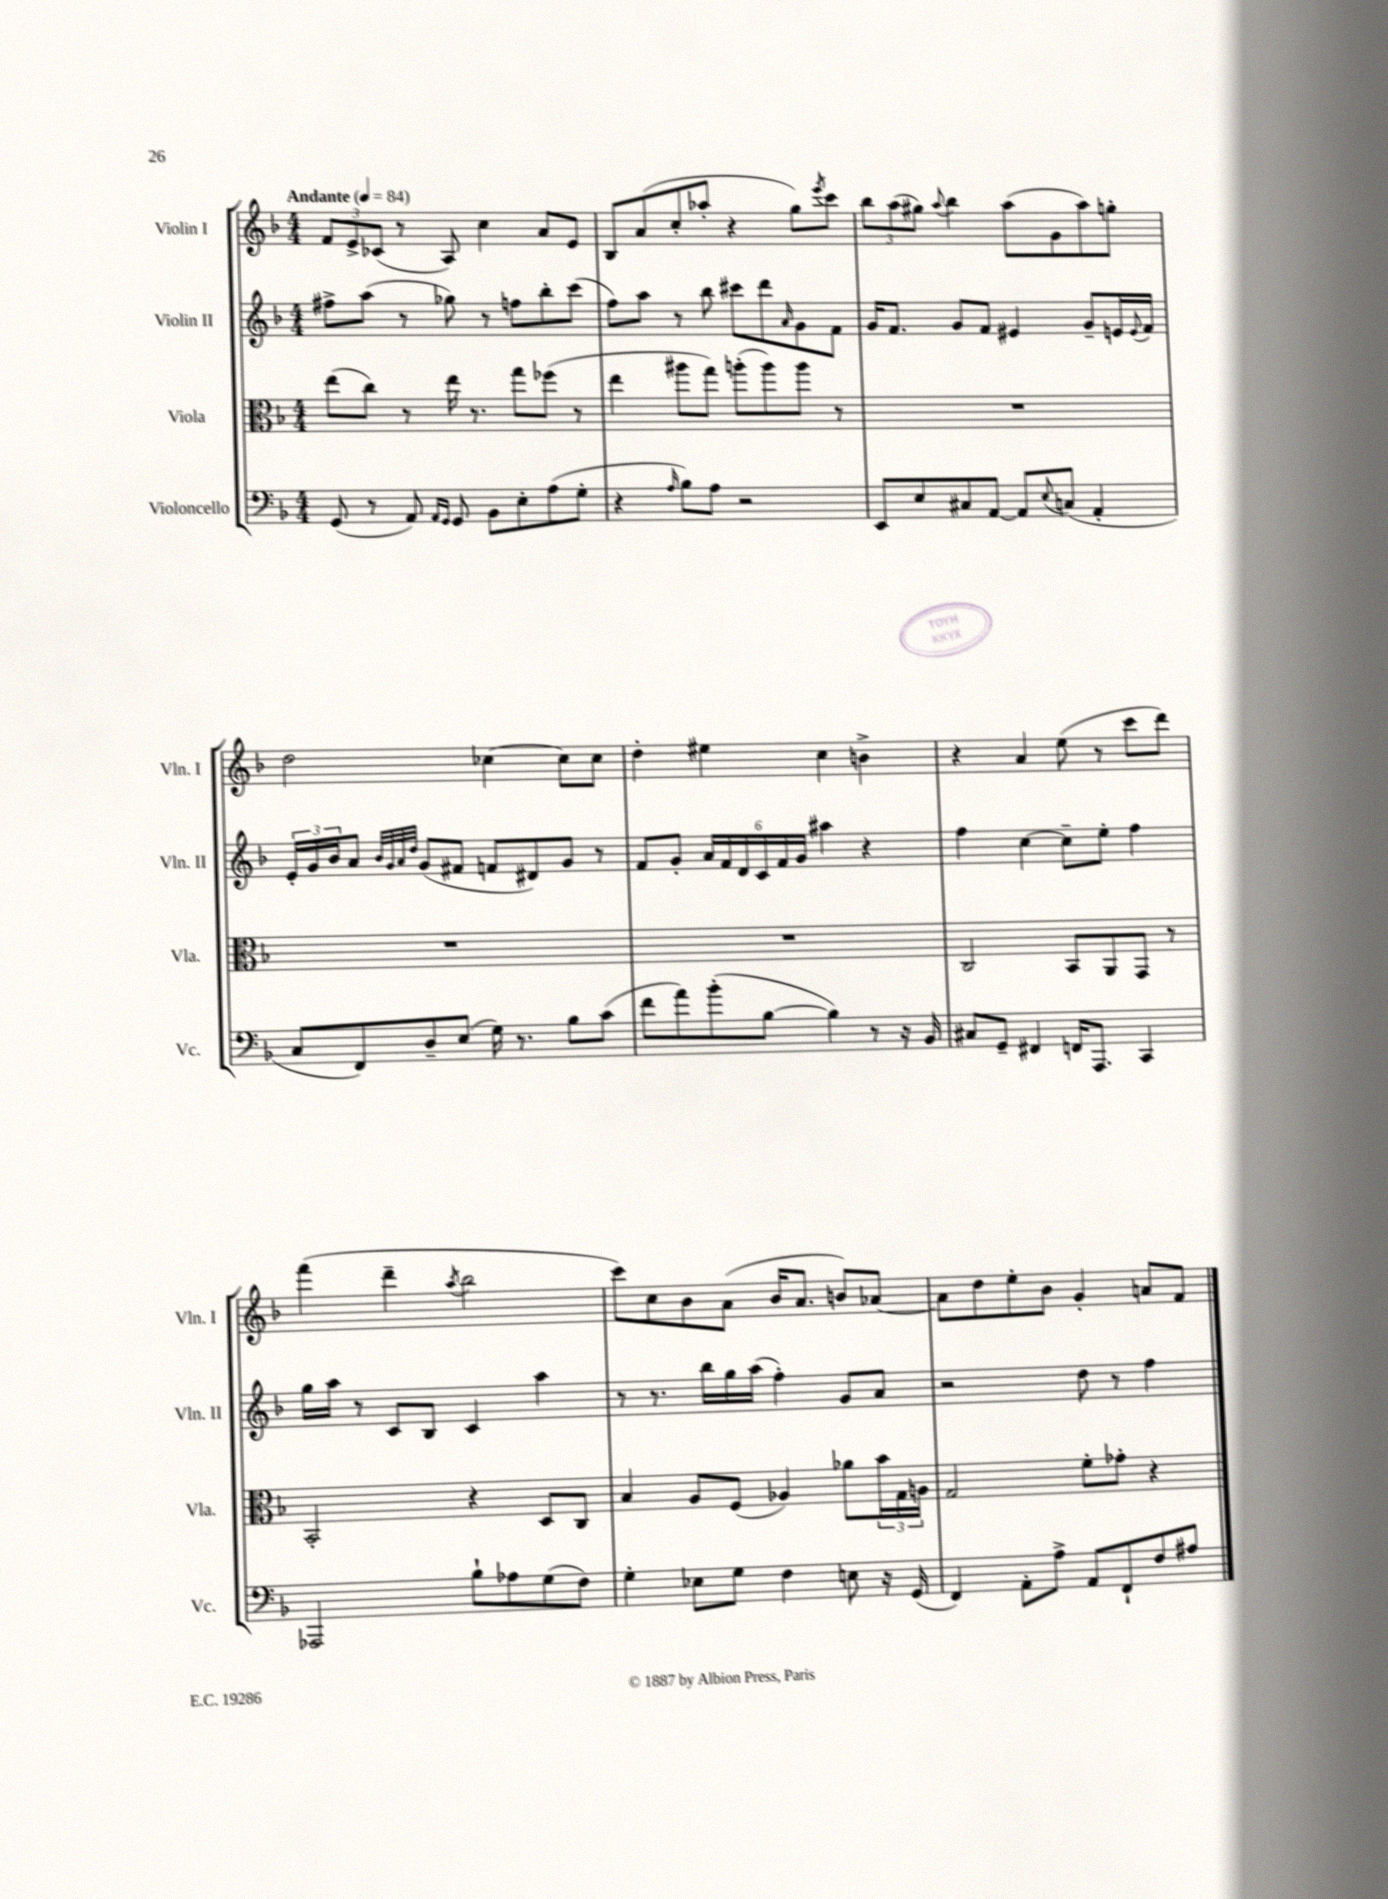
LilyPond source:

<<
\new StaffGroup <<
\new Staff = "s0" \with { instrumentName = "Violin I" shortInstrumentName = "Vln. I" } {
    \clef treble \key f \major \numericTimeSignature \time 4/4 \tempo "Andante" 4 = 84
    \tuplet 3/2 { f'8 e'8-> ces'8( } r8 a8) c''4 a'8 e'8 |
    bes8 a'8( c''8-. aes''8-. r4 g''8) \acciaccatura { e'''8 } c'''8 |
    \tuplet 3/2 { bes''8 a''8( gis''8) } \appoggiatura { a''8 } bes''4 a''8( g'8 a''8) g''8-. |
    d''2 ces''4~ ces''8 ces''8 |
    d''4-. eis''4 c''4 b'4-> |
    r4 a'4 e''8( r8 c'''8 d'''8) |
    f'''4( d'''4-- \acciaccatura { a''8 } bes''2 |
    c'''8) c''8 bes'8 a'8( bes'16 a'8. b'8) aes'8~ |
    aes'8 d''8 e''8-. bes'8 g'4-. a'8 f'8 \bar "|." |
}
\new Staff = "s1" \with { instrumentName = "Violin II" shortInstrumentName = "Vln. II" } {
    \clef treble \key f \major \numericTimeSignature \time 4/4
    fis''8-> a''8( r8 ges''8) r8 f''8 bes''8-. c'''8( |
    f''8) a''8 r8 bes''8 cis'''8 d'''8 \grace { a'16 } g'8 f'8 |
    g'16 f'8. g'8 f'8 eis'4 g'8-- e'16 \appoggiatura { e'8 } f'16 |
    \tuplet 3/2 { e'16-. g'16 bes'16 } a'8 \grace { bes'32 g'32 a'32 d''32 } g'8( fis'8 f'8 dis'8) g'8 r8 |
    f'8 g'8-. \tuplet 6/4 { a'16 f'16 d'16 c'16 f'16 g'16 } ais''4 r4 |
    f''4 c''4~ c''8-- e''8-. f''4 |
    g''16 a''16 r8 c'8 bes8 c'4 a''4 |
    r8 r8. bes''16 g''16 a''16( f''4-.) g'8 a'8 |
    r2 d''8 r8 f''4 \bar "|." |
}
\new Staff = "s2" \with { instrumentName = "Viola" shortInstrumentName = "Vla." } {
    \clef alto \key f \major \numericTimeSignature \time 4/4
    e''8( c''8) r8 e''16 r8. g''8 fes''8( r8 |
    e''4 ais''8 g''8) a''8-.( a''8) a''8 r8 |
    R1 |
    R1 |
    R1 |
    c2 bes,8 a,8 g,8 r8 |
    bes,2-. r4 d8 c8 |
    bes4 a8 f8( aes4) aes'8 \tuplet 3/2 { bes'16 g16 a16 } |
    g2 f'8-. ges'8-. r4 \bar "|." |
}
\new Staff = "s3" \with { instrumentName = "Violoncello" shortInstrumentName = "Vc." } {
    \clef bass \key f \major \numericTimeSignature \time 4/4
    g,8( r8 a,8) \grace { a,16 g,16 } g,8 bes,8 e8-. a8( g8-. |
    r4 \grace { a16 } bes8) a8 r2 |
    e,8 e8 cis8 a,8~ a,8 \appoggiatura { e8 } c8( a,4-. |
    c8 f,8) d8-- e8( g16) r8. bes8 c'8( |
    f'8 a'8) bes'8-.( bes8~ bes4) r8 r16 bes,16 |
    cis8 g,8-- fis,4 f,16 a,,8. c,4 |
    aes,,2 bes8-! aes8 g8( f8) |
    g4-. ees8 g8 f4 e8 r16 g,16( |
    f,4) a,8-. a8-> a,8 f,8-! f8 ais8 \bar "|." |
}
>>
>>
\layout { \context { \Score \remove "Bar_number_engraver" } }
